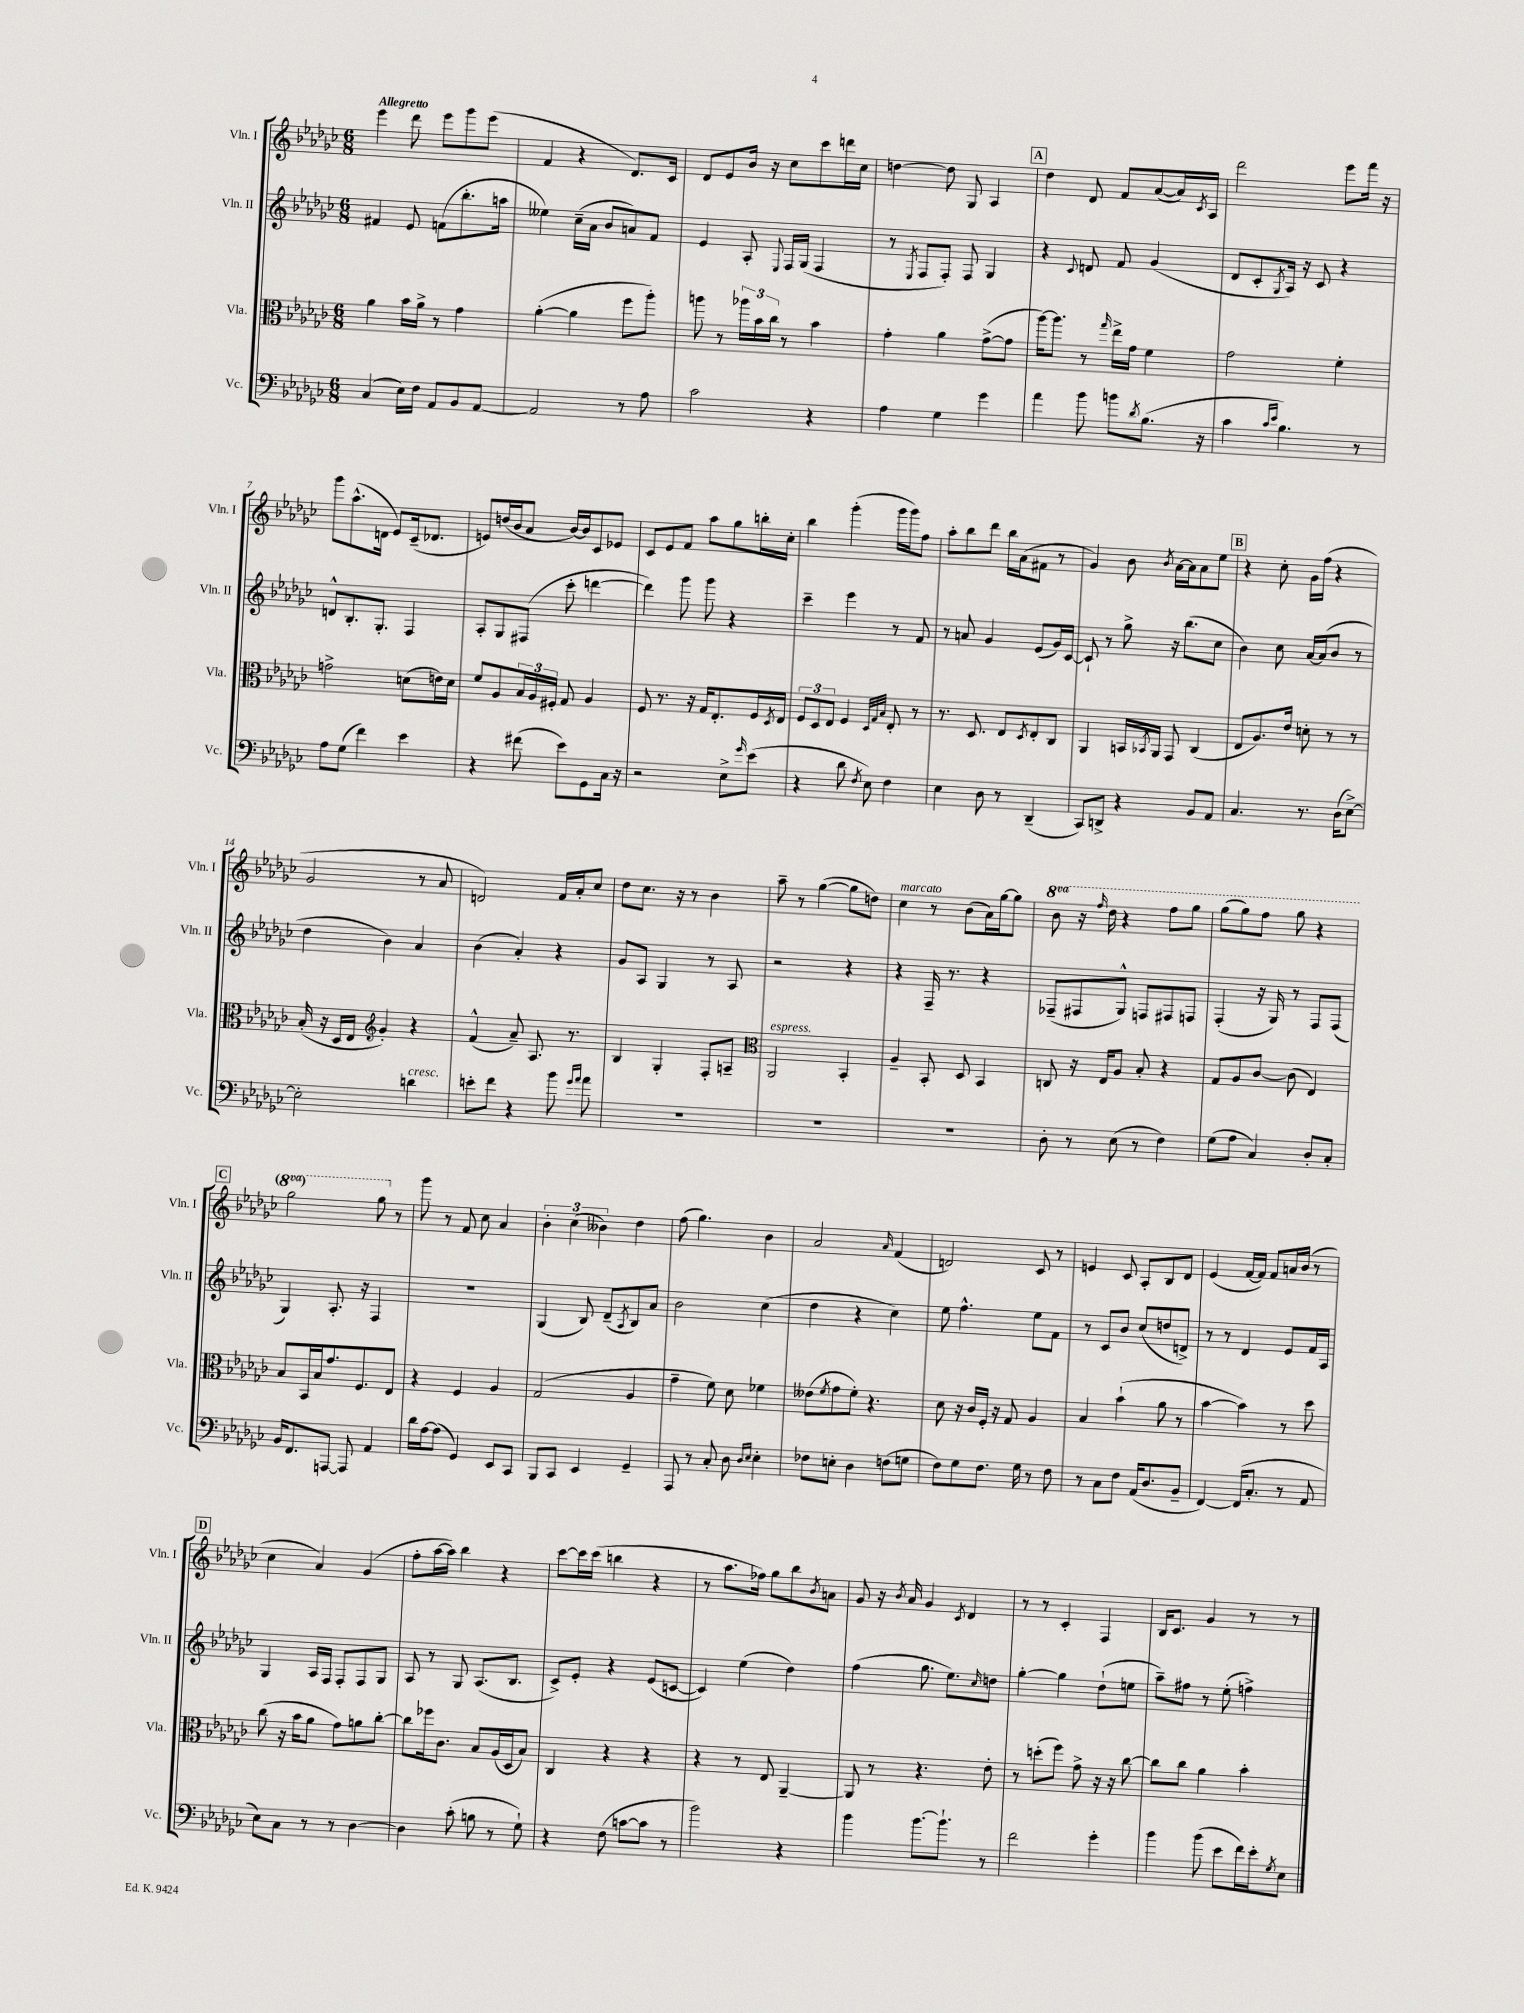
<<
\new StaffGroup <<
\new Staff = "s0" \with { instrumentName = "Vln. I" shortInstrumentName = "Vln. I" } {
    \clef treble \key ges \major \numericTimeSignature \time 6/8 \set Staff.ottavationMarkups = #ottavation-simple-ordinals \tempo "Allegretto"
    ees'''4 des'''8 ees'''8 ges'''8 ees'''8( |
    f'4 r4 des'8.) ces'16 |
    des'8 ees'8 bes'16 r16 ces''8 ces'''8 d'''16 ces''16 |
    d''4~ d''8 ges8 aes4 |
    \mark \markup { \box "A" } des''4 des'8 f'8 aes'8~( aes'16) \acciaccatura { ces'8 } aes16 |
    des'''2 ees'''8 f'''16 r16 |
    ges'''8 aes''8.-^( d'16 ees'8) ces'16--( des'8. |
    e'8) d''16( bes'16 aes'8 bes'16~) bes'16 ces'8 ees'8 |
    ces'8 ees'8 f'8 aes''8 ges''8 b''16-. ces''16-. |
    bes''4 ges'''4-.( ges'''16 ges'''16) f''8 |
    aes''8-. bes''8 des'''8 bes''16 aes'16( fis'8 r8 |
    ges'4) bes'8 \acciaccatura { bes'8 } aes'16~ aes'16 aes'8 ees''8 |
    \mark \markup { \box "B" } r4 ces''8-. ges'16 f''16( r4 |
    ges'2 r8 aes'8 |
    d'2) f'16 aes'16-. ces''8 |
    des''8 ces''8. r16 r8 bes'4 |
    aes''8-- r8 ges''4~( ges''8 d''8) |
    ces''4^\markup { \italic "marcato" } r8 bes'8( aes'16) ges''16~ ges''8 |
    \ottava #1 bes''8 r16 \grace { f'''16 } des'''16 r4 f'''8 ges'''8 |
    ges'''8( ges'''8) f'''8 ges'''8 r4 |
    \mark \markup { \box "C" } ges'''2 ges'''8 \ottava #0 r8 |
    ges'''8 r8 f'8 ces''8 aes'4 |
    \tuplet 3/2 { bes'4-. ces''4( beses'4) } des''4 |
    f''8( ges''4.) bes'4 |
    aes'2 \grace { aes'16 } f'4( |
    d'2) ces'8 r8 |
    e'4 ces'8 aes8-. bes8 des'8 |
    ees'4( f'16~ f'16) f'8 a'16 bes'16( r8 |
    \mark \markup { \box "D" } ces''4 aes'4) ges'4( |
    f''8-. aes''16~ aes''16) bes''4 r4 |
    ces'''8~ ces'''16 ces'''16( b''4 r4 |
    r8 aes''8. fes''16) ges''8 bes''8 \acciaccatura { bes'8 } a'8 |
    ges'8 r16 \acciaccatura { bes'8 } aes'16 ges'4 \acciaccatura { ces'8 } des'4 |
    r8 r8 ces'4-. f4 |
    bes16 ces'8. ges'4 r8 r8 \bar "|." |
}
\new Staff = "s1" \with { instrumentName = "Vln. II" shortInstrumentName = "Vln. II" } {
    \clef treble \key ges \major \numericTimeSignature \time 6/8
    fis'4 ees'8 f'8( bes''8.-. a''16 |
    eeses''4) ces''16--( aes'16 bes'8 a'8) f'8 |
    ees'4 aes8-. \appoggiatura { ees8 } f16 ges16( f4 |
    r8 \acciaccatura { ees8 } f8 f8-.) f8 ges4 |
    \mark \markup { \box "A" } r4 \appoggiatura { ces'8 } d'8 f'8 ges'4( |
    des'8 ces'8-. \acciaccatura { ges8 } aes16) r16 ces'8 r4 |
    d'8-^ bes8.-. ges8.-. f4 |
    aes8-. ges8 fis8( ces'''8-. d'''4~ |
    d'''4) ges'''8 ges'''8 r4 |
    ces'''4-- ees'''4 r8 f'8 |
    r8 a'8 ges'4 ees'8( ges'16) ces'16~ |
    ces'8-! r8 ges''8-> r16 bes''8.( ces''8 |
    \mark \markup { \box "B" } bes'4) ces''8 aes'16~ aes'16( bes'8 r8 |
    des''4 bes'4) aes'4 |
    bes'4( aes'4-.) r4 |
    ges'8 aes8 ges4 r8 aes8 |
    r2 r4 |
    r4 f16-- r8. r4 |
    fes8--( fis8 ges8-^) f8 fis8 f8 |
    f4-.( r16 ges16) r8 f8 f8( |
    \mark \markup { \box "C" } ges4) aes8.-. r16 f4 |
    R2. |
    ges4( bes8) des'8--( \acciaccatura { aes8 } bes8) aes'8 |
    bes'2 ces''4( |
    des''4 r4 ces''4) |
    ees''8 f''4.-^ ees''8 f'8 |
    r8 ces'8 bes'8 ces''8( d''8 d'8->) |
    r8 r8 des'4 ees'8 f'16 aes16 |
    \mark \markup { \box "D" } ges4 aes16 f16 f8-. f8 ges8 |
    aes8 r8 ges8 aes8.( bes8. |
    ces'8->) ees'8-. r4 ees'8( c'8~ |
    c'4) ees''4( des''4) |
    f''4( ges''8. ees''8.) \grace { ces''16 } d''8 |
    ges''4~-. ges''4 des''8-!( e''8 |
    aes''8--) fis''8 r8 ees''8-.( f''4->) \bar "|." |
}
\new Staff = "s2" \with { instrumentName = "Vla." shortInstrumentName = "Vla." } {
    \clef alto \key ges \major \numericTimeSignature \time 6/8
    aes'4 bes'16 aes'16-> r8 ges'4 |
    aes'4~-.( aes'4 f''8 aes''8-.) |
    a''8 r8 \tuplet 3/2 { aes''16 bes'16 ces''16 } r8 bes'4 |
    ges'4-. aes'4 ges'8~->( ges'8 |
    \mark \markup { \box "A" } aes''16~) aes''8. r8 \grace { ges''16 } ees''16-> ges'16 f'4 |
    ges'2 f'4-. |
    g'2-> d'8( e'16) d'16 |
    f'8 aes8 \tuplet 3/2 { bes16 aes16 fis16-. } ges8 aes4 |
    f8 r8. r16 ges16 ees8.-. f16 \acciaccatura { des8 } ees16 |
    \tuplet 3/2 { f8 des8 ees8 } f4 \grace { des32 ges32 bes32 } ees8-. r8 |
    r8. des8. ees8 \acciaccatura { des8 } ees8-. ces8 |
    aes,4 b,16 \acciaccatura { bes,8 } aes,16 ges,8 ces4( |
    \mark \markup { \box "B" } ees8 aes8.) ees'16 d'8-. r8 r8 |
    bes16-.( r16 des16 ees16 \clef treble ges'4-.) r4 |
    f'4-^( aes'8--) aes8. r8. |
    bes4 ges4-. f8-. a8-- |
    \clef alto aes,2^\markup { \italic "espress." } bes,4-. |
    aes4-- bes,8-. des8 bes,4 |
    c8 r16 ees16 aes8 bes8-. r4 |
    ges8 aes8 ces'8~ ces'8( ees4) |
    \mark \markup { \box "C" } bes8 bes,16 bes16 ges'8. f8. ees8 |
    r4 f4 aes4 |
    ges2( aes4 |
    ges'4-- f'8) des'8 fes'4 |
    eeses'8( \acciaccatura { f'8 } ges'8 f'8-.) r4. |
    des'8 r16 ces'16 f16-. r16 ges8 aes4 |
    bes4 bes'4-!( aes'8 r8 |
    bes'4~ bes'4) r8 des''8 |
    \mark \markup { \box "D" } ces''8( r16 bes'16 aes'8 ges'8) a'8 ces''8~-. |
    ces''8 fes''16 ces'8. bes8 aes16( des16 bes8) |
    ces4 r4 r4 |
    r4 r8 ees8 aes,4~-- |
    aes,8 r8 r4. ees'8-. |
    r8 d''8-.( f''8) ges'8-> r16 r16 ces''8~ |
    ces''8 ces''8 aes'4 bes'4-. \bar "|." |
}
\new Staff = "s3" \with { instrumentName = "Vc." shortInstrumentName = "Vc." } {
    \clef bass \key ges \major \numericTimeSignature \time 6/8
    ces4( ees16) f16 aes,8 bes,8 aes,8~ |
    aes,2 r8 aes8 |
    ces'2 r4 |
    aes4 ges4 ges'4 |
    \mark \markup { \box "A" } aes'4 bes'8 b'8 \acciaccatura { des'8 } bes8.( r16 |
    ces'4 \grace { ces'16 ees'16 } bes4.) r8 |
    aes8 ges8( f'4) ees'4 |
    r4 fis'8( ees'8) ges,8 ces16 r16 |
    r2 ees8-> \grace { ges'16 } ees'8( |
    r4 des'8 \acciaccatura { f8 } ees8) f4 |
    ees4 des8 r8 des,4--( |
    ces,8) d,8-> r4 bes,8 aes,8 |
    \mark \markup { \box "B" } ces4. r8. des16( ees8~->) |
    ees2-. d'4^\markup { \italic "cresc." } |
    e'8-. f'8 r4 bes'8 \grace { ges'16 aes'16 } aes'8 |
    R2. |
    R2. |
    R2. |
    des8-. r8 ees8( r8 f4) |
    ges8( aes8 ces4) des8-. ces8-. |
    \mark \markup { \box "C" } bes,16 f,8. a,,8~ a,,8 aes,4 |
    des'16 aes16~ aes8( ges,4) ees,8 ces,8 |
    bes,,8 ces,8 ees,4 ges,4-- |
    aes,,8 r8 ces8-. des8 \grace { des16 ees16 } ees4-. |
    fes8 e8-. des4 f8( g8 |
    f8) ges8 f8. ges16 r8 f8 |
    r8 ces8 f8 aes,16( des8. bes,8-- |
    f,4~) f,16( ces8.-. r8 aes,8 |
    \mark \markup { \box "D" } ees8) ces8 r8 r8 des4~ |
    des4 ces'8-.( b8 r8 ges8-!) |
    r4 f8( c'8~ c'8 r8 |
    bes'2) r4 |
    bes'4 bes'8.~ bes'8.-! r8 |
    f'2 ges'4-. |
    bes'4 bes'8( ees'8 f'16) ees'16-. \acciaccatura { ges8 } ees8 \bar "|." |
}
>>
>>
